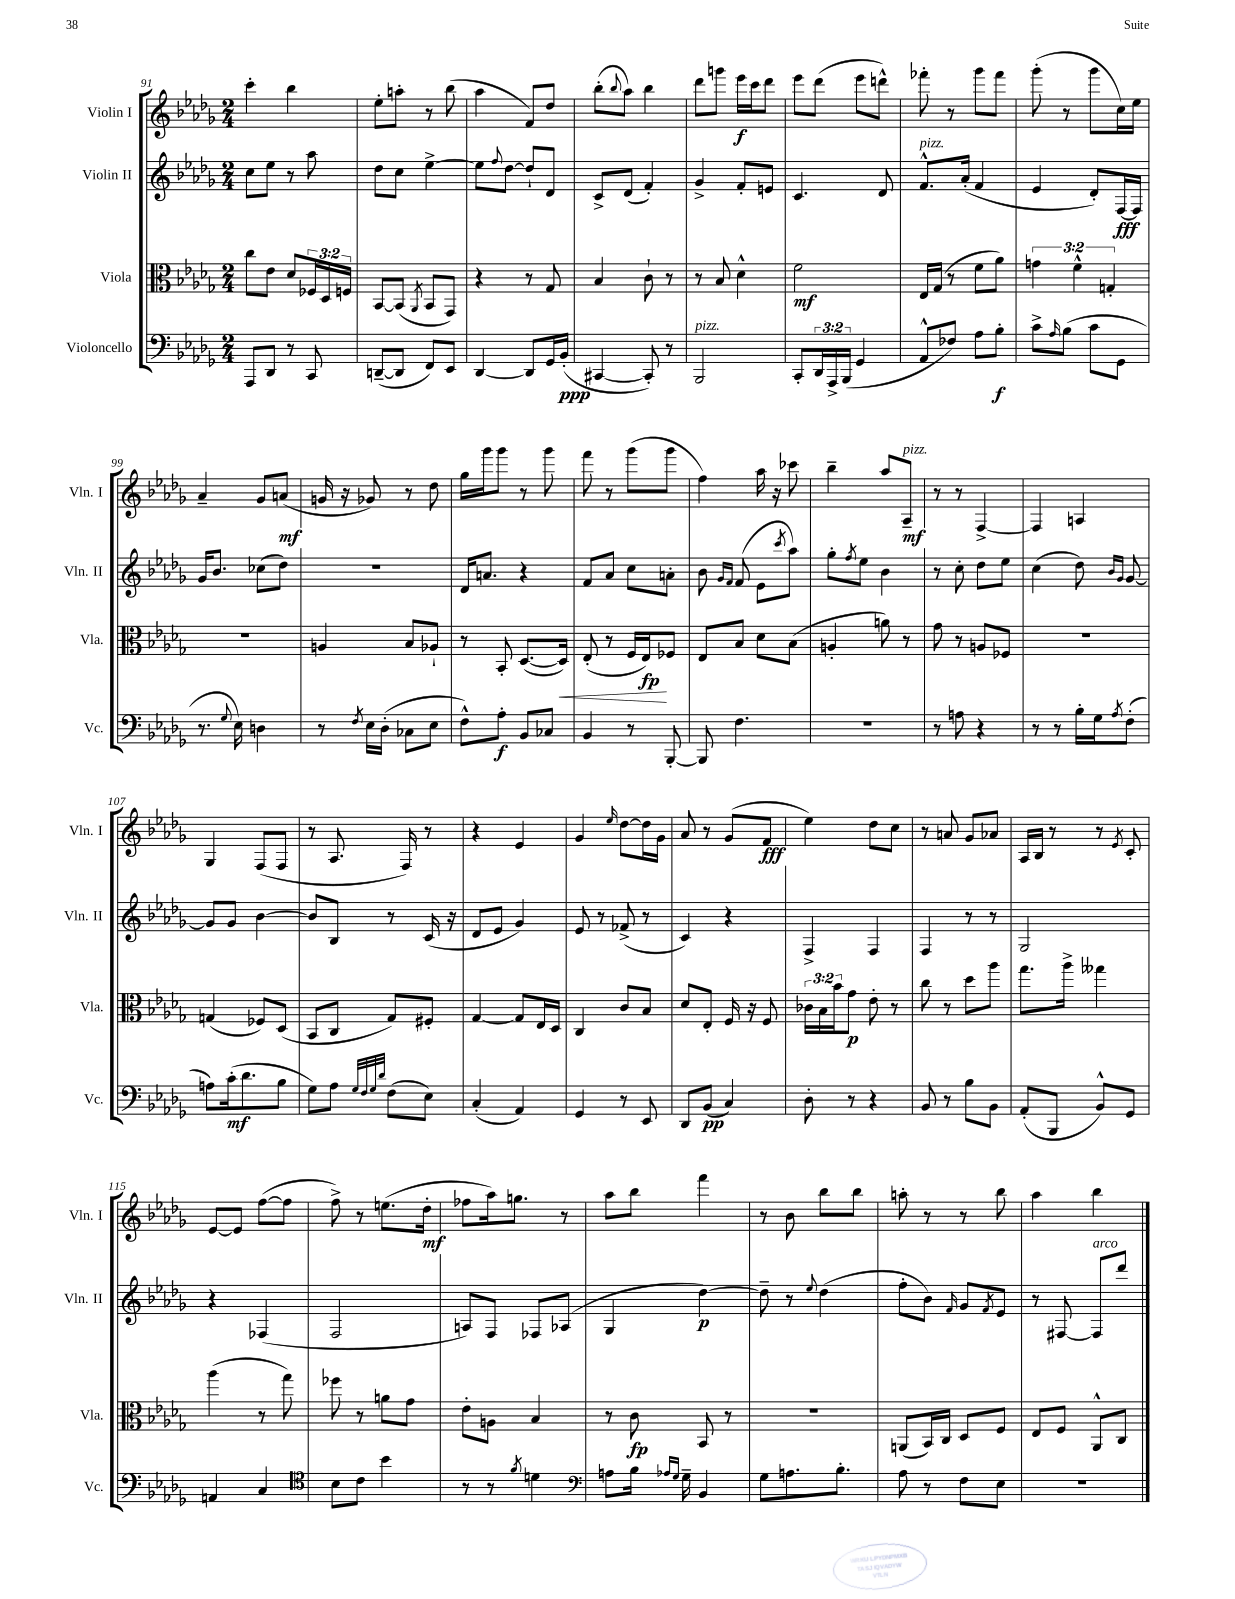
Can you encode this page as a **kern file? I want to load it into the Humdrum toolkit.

**kern	**dynam	**kern	**dynam	**kern	**dynam	**kern	**dynam
*part4	*part4	*part3	*part3	*part2	*part2	*part1	*part1
*staff4	*staff4	*staff3	*staff3	*staff2	*staff2	*staff1	*staff1
*I"Violoncello	*	*I"Viola	*	*I"Violin II	*	*I"Violin I	*
*I'Vc.	*	*I'Vla.	*	*I'Vln. II	*	*I'Vln. I	*
*clefF4	*	*clefC3	*	*clefG2	*	*clefG2	*
*k[b-e-a-d-g-]	*	*k[b-e-a-d-g-]	*	*k[b-e-a-d-g-]	*	*k[b-e-a-d-g-]	*
*M2/4	*	*M2/4	*	*M2/4	*	*M2/4	*
=91	=91	=91	=91	=91	=91	=91	=91
8AAA-/L	.	8cc\L	.	8cc\L	.	4ccc'\	.
8DD-/J	.	8e-\J	.	8ee-\J	.	.	.
8r	.	8d-/L	.	8r	.	4bb-\	.
8CC/	.	24F-X/L	.	8aa-\	.	.	.
.	.	24D-/	.	.	.	.	.
.	.	24Fn/JJ	.	.	.	.	.
=92	=92	=92	=92	=92	=92	=92	=92
([8DDn~/L	.	[8BB-/L	.	8dd-\L	.	8ee-'\L	.
8DD/J]	.	(8BB-/J]	.	8cc\J	.	8aan'\J	.
.	.	8qAA-/	.	.	.	.	.
8FF/L)	.	8BB-/L	.	[4ee-^\	.	8r	.
8EE-/J	.	8GG-/J)	.	.	.	(8bb-\	.
=93	=93	=93	=93	=93	=93	=93	=93
[4DD-/	.	4r	.	8ee-\L]	.	4aa-\	.
.	.	.	.	8qqff/	.	.	.
.	.	.	.	[8dd-\J	.	.	.
8DD-/L]	.	8r	.	8dd-`/L]	.	8f/L)	.
16GG-/L	.	8G-/	.	8d-/J	.	8dd-/J	.
(16BB-'/JJ	ppp	.	.	.	.	.	.
=94	=94	=94	=94	=94	=94	=94	=94
[4CC#X/	.	4B-/	.	8c^/L	.	(8bb-'\L	.
.	.	.	.	.	.	8qqbb-/	.
.	.	.	.	(8d-/J	.	8aa-\J)	.
8CC#'/])	.	8c`\	.	4f'/)	.	4bb-\	.
8r	.	8r	.	.	.	.	.
=95	=95	=95	=95	=95	=95	=95	=95
!LO:TX:a:i:t=pizz.	!	!	!	!	!	!	!
2BBB-/	.	8r	.	4g-^/	.	8ddd-\L	.
.	.	8B-/	.	.	.	8gggn\J	.
.	.	4d-^^\	.	8f'/L	.	16eee-\LL	f
.	.	.	.	.	.	16ccc\J	.
.	.	.	.	8en/J	.	8ddd-\J	.
=96	=96	=96	=96	=96	=96	=96	=96
8CC'/L	.	2f\	mf	4.c/	.	8eee-\L	.
24DD-/L	.	.	.	.	.	(8ddd-\J	.
24AAA-^/	.	.	.	.	.	.	.
(24BBB-/JJ	.	.	.	.	.	.	.
4GG-/	.	.	.	.	.	8eee-\L	.
.	.	.	.	8d-/	.	8dddn^^\J)	.
=97	=97	=97	=97	=97	=97	=97	=97
!	!	!	!	!LO:TX:a:i:t=pizz.	!	!	!
8AA-^^/L	.	16E-/LL	.	8.f^^/L	.	8fff-X'\	.
.	.	(16G-/JJ	.	.	.	.	.
8F-X/J)	.	8r	.	.	.	8r	.
.	.	.	.	(16a-'/Jk	.	.	.
8A-\L	.	8f\L	.	4f/	.	8ggg-\L	.
8B-'\J	f	8a-\J)	.	.	.	8fff-\J	.
=98	=98	=98	=98	=98	=98	=98	=98
8c^\L	.	6gn\	.	4e-/	.	(8ggg-'\	.
16qqA-/	.	.	.	.	.	.	.
(8B-\J	.	.	.	.	.	8r	.
.	.	6f^^\	.	.	.	.	.
8c\L	.	.	.	8d-'/L)	.	8ggg-\L	.
.	.	6Gn'/	.	.	.	.	.
8GG-\J	.	.	.	[16F/L	fff	16cc\L)	.
.	.	.	.	16F/JJ]	.	16ee-\JJ	.
!!LO:LB:g=z
=99	=99	=99	=99	=99	=99	=99	=99
8.r	.	2r	.	16g-/KL	.	4a-~/	.
.	.	.	.	8.b-/J	.	.	.
8qqG-/	.	.	.	.	.	.	.
16E-\)	.	.	.	.	.	.	.
4Dn\	.	.	.	(8cc-X\L	.	8g-/L	.
.	.	.	.	8dd-\J)	.	(8an/J	mf
=100	=100	=100	=100	=100	=100	=100	=100
8r	.	4An/	.	2r	.	16gn/	.
.	.	.	.	.	.	16r	.
8qF/	.	.	.	.	.	.	.
16E-\LL	.	.	.	.	.	8g-X/)	.
(16D-'\JJ	.	.	.	.	.	.	.
8C-X\L	.	8B-/L	.	.	.	8r	.
8E-\J	.	8A-X`/J	.	.	.	8dd-\	.
=101	=101	=101	=101	=101	=101	=101	=101
8F^^\L)	.	8r	.	16d-/KL	.	16gg-\LL	.
.	.	.	.	8.an/J	.	16ggg-\J	.
8A-'\J	f	8BB-'/	.	.	.	8ggg-\J	.
8BB-/L	.	([8.D-/L	.	4r	.	8r	.
8C-X/J	.	.	.	.	.	8ggg-\	.
!	!	!	!LO:HP:b	!	!	!	!
.	.	16D-/Jk])	<	.	.	.	.
=102	=102	=102	=102	=102	=102	=102	=102
4BB-/	.	(8E-'/	.	8f/L	.	8fff\	.
.	.	8r	.	8a-/J	.	8r	.
8r	.	16F/LL	.	8cc\L	.	(8ggg-\L	.
.	.	16E-/J)	fp	.	.	.	.
[8BBB-'/	.	8F-X/J	[	8an'\J	.	8ggg-\J	.
=103	=103	=103	=103	=103	=103	=103	=103
8BBB-/]	.	8E-/L	.	8b-\	.	4ff\)	.
.	.	.	.	16qqg-/LL	.	.	.
.	.	.	.	16qqf/JJ	.	.	.
4.F\	.	8B-/J	.	(8f/	.	.	.
.	.	8d-\L	.	8e-\L	.	16aa-\	.
.	.	.	.	.	.	16r	.
.	.	.	.	8qccc/	.	.	.
.	.	(8B-\J	.	8aa-\J)	.	8ccc-X\	.
=104	=104	=104	=104	=104	=104	=104	=104
2r	.	4An'/	.	8gg-'\L	.	4bb-~\	.
.	.	.	.	8qff/	.	.	.
.	.	.	.	8ee-\J	.	.	.
.	.	8an\)	.	4b-\	.	8aa-/L	.
!	!	!	!	!	!	!LO:TX:a:i:t=pizz.	!
.	.	8r	.	.	.	8A-~/J	mf
=105	=105	=105	=105	=105	=105	=105	=105
8r	.	8g-\	.	8r	.	8r	.
8An\	.	8r	.	8cc'\	.	8r	.
4r	.	8An/L	.	8dd-\L	.	[4F^/	.
.	.	8F-X/J	.	8ee-\J	.	.	.
=106	=106	=106	=106	=106	=106	=106	=106
8r	.	2r	.	(4cc\	.	4F/]	.
8r	.	.	.	.	.	.	.
16B-'\LL	.	.	.	8dd-\)	.	4An/	.
16G-\J	.	.	.	.	.	.	.
.	.	.	.	16qqb-/LL	.	.	.
8qA-/	.	.	.	16qqg-/JJ	.	.	.
(8F'\J	.	.	.	[8g-/	.	.	.
!!LO:LB:g=z
=107	=107	=107	=107	=107	=107	=107	=107
8An\L)	.	(4Gn/	.	8g-/L]	.	4G-/	.
(16c'\k	mf	.	.	8g-/J	.	.	.
8.d-\	.	.	.	.	.	.	.
.	.	8F-X/L)	.	[4b-\	.	(8F/L	.
8B-\J	.	(8D-/J	.	.	.	8F/J	.
=108	=108	=108	=108	=108	=108	=108	=108
8G-\L)	.	8BB-/L	.	8b-/L]	.	8r	.
8A-\J	.	8C/J	.	8B-/J	.	8.A-/	.
32qqG-/LLL	.	.	.	.	.	.	.
32qqF/	.	.	.	.	.	.	.
32qqG-/	.	.	.	.	.	.	.
32qqd-/JJJ	.	.	.	.	.	.	.
(8F\L	.	8G-/L)	.	8r	.	.	.
.	.	.	.	.	.	16F/)	.
8E-\J)	.	8F#X'/J	.	(16c/	.	8r	.
.	.	.	.	16r	.	.	.
=109	=109	=109	=109	=109	=109	=109	=109
(4C'/	.	[4G-/	.	8d-/L	.	4r	.
.	.	.	.	8e-/J	.	.	.
4AA-/)	.	8G-/L]	.	4g-/)	.	4e-/	.
.	.	16E-/L	.	.	.	.	.
.	.	16D-/JJ	.	.	.	.	.
=110	=110	=110	=110	=110	=110	=110	=110
4GG-/	.	4C/	.	8e-/	.	4g-/	.
.	.	.	.	8r	.	.	.
.	.	.	.	.	.	16qqee-/	.
8r	.	8c/L	.	(8f-X^/	.	[8dd-\L	.
8EE-/	.	8B-/J	.	8r	.	16dd-\L]	.
.	.	.	.	.	.	16g-\JJ	.
=111	=111	=111	=111	=111	=111	=111	=111
8DD-/L	.	8d-/L	.	4c/)	.	8a-/	.
(8BB-/J	pp	8E-'/J	.	.	.	8r	.
4C/)	.	16F/	.	4r	.	(8g-/L	.
.	.	16r	.	.	.	.	.
.	.	8F/	.	.	.	8f/J	fff
=112	=112	=112	=112	=112	=112	=112	=112
8D-'\	.	24c-X\LL	.	4F^/	.	4ee-\)	.
.	.	24B-\	.	.	.	.	.
.	.	24b-\J	.	.	.	.	.
8r	.	8g-\J	p	.	.	.	.
4r	.	8e-'\	.	4F/	.	8dd-\L	.
.	.	8r	.	.	.	8cc\J	.
=113	=113	=113	=113	=113	=113	=113	=113
8BB-/	.	8cc\	.	4F/	.	8r	.
8r	.	8r	.	.	.	8an/	.
8B-\L	.	8dd-\L	.	8r	.	8g-/L	.
8BB-\J	.	8aa-\J	.	8r	.	8a-X/J	.
=114	=114	=114	=114	=114	=114	=114	=114
(8AA-'/L	.	8.gg-\L	.	2G-/	.	16A-/LL	.
.	.	.	.	.	.	16B-/JJ	.
8BBB-/J	.	.	.	.	.	8r	.
.	.	16aa-^\Jk	.	.	.	.	.
8BB-^^/L)	.	4gg--X\	.	.	.	8r	.
.	.	.	.	.	.	8qe-/	.
8GG-/J	.	.	.	.	.	8c'/	.
!!LO:LB:g=z
=115	=115	=115	=115	=115	=115	=115	=115
4AAn/	.	(4aa-\	.	4r	.	[8e-/L	.
.	.	.	.	.	.	8e-/J]	.
4C/	.	8r	.	(4F-X/	.	([8ff\L	.
.	.	8gg-\)	.	.	.	8ff\J]	.
=116	=116	=116	=116	=116	=116	=116	=116
*clefC4	*	*	*	*	*	*	*
8B-\L	.	8ff-X\	.	2F/	.	8ff^\)	.
8c\J	.	8r	.	.	.	8r	.
4b-\	.	8an\L	.	.	.	(8.een\L	.
.	.	8g-\J	.	.	.	.	.
.	.	.	.	.	.	16dd-'\Jk	mf
=117	=117	=117	=117	=117	=117	=117	=117
8r	.	8e-'\L	.	8An/L)	.	8ff-X\L	.
8r	.	8An\J	.	8F/J	.	16aa-\k)	.
.	.	.	.	.	.	8.ggn\J	.
8qf/	.	.	.	.	.	.	.
4dn\	.	4B-/	.	8F-X/L	.	.	.
.	.	.	.	(8A-X/J	.	8r	.
=118	=118	=118	=118	=118	=118	=118	=118
*clefF4	*	*	*	*	*	*	*
8An\L	.	8r	.	4G-/	.	8aa-\L	.
16B-\Jk	.	8c\	fp	.	.	8bb-\J	.
16qqA-X/LL	.	.	.	.	.	.	.
16qqG-/JJ	.	.	.	.	.	.	.
16G-~\	.	.	.	.	.	.	.
4BB-/	.	8BB-/	.	[4dd-\)	p	4fff\	.
.	.	8r	.	.	.	.	.
=119	=119	=119	=119	=119	=119	=119	=119
8G-\L	.	2r	.	8dd-~\]	.	8r	.
8.An\	.	.	.	8r	.	8b-\	.
.	.	.	.	8qqee-/	.	.	.
.	.	.	.	(4dd-\	.	8bb-\L	.
8.B-'\J	.	.	.	.	.	.	.
.	.	.	.	.	.	8bb-\J	.
=120	=120	=120	=120	=120	=120	=120	=120
8A-\	.	(8AAn/L	.	8ff'\L	.	8aan'\	.
8r	.	16BB-/L)	.	8b-\J)	.	8r	.
.	.	16C/JJ	.	.	.	.	.
.	.	.	.	16qqf/	.	.	.
8F\L	.	8D-/L	.	8g-/L	.	8r	.
.	.	.	.	8qf/	.	.	.
8E-\J	.	8F/J	.	8e-/J	.	8bb-\	.
=121	=121	=121	=121	=121	=121	=121	=121
2r	.	8E-/L	.	8r	.	4aa-\	.
.	.	8F/J	.	[8F#X/	.	.	.
!	!	!	!	!LO:TX:a:i:t=arco	!	!	!
.	.	8AA-^^/L	.	8F#/L]	.	4bb-\	.
.	.	8C/J	.	8ddd-/J	.	.	.
==	==	==	==	==	==	==	==
*-	*-	*-	*-	*-	*-	*-	*-
